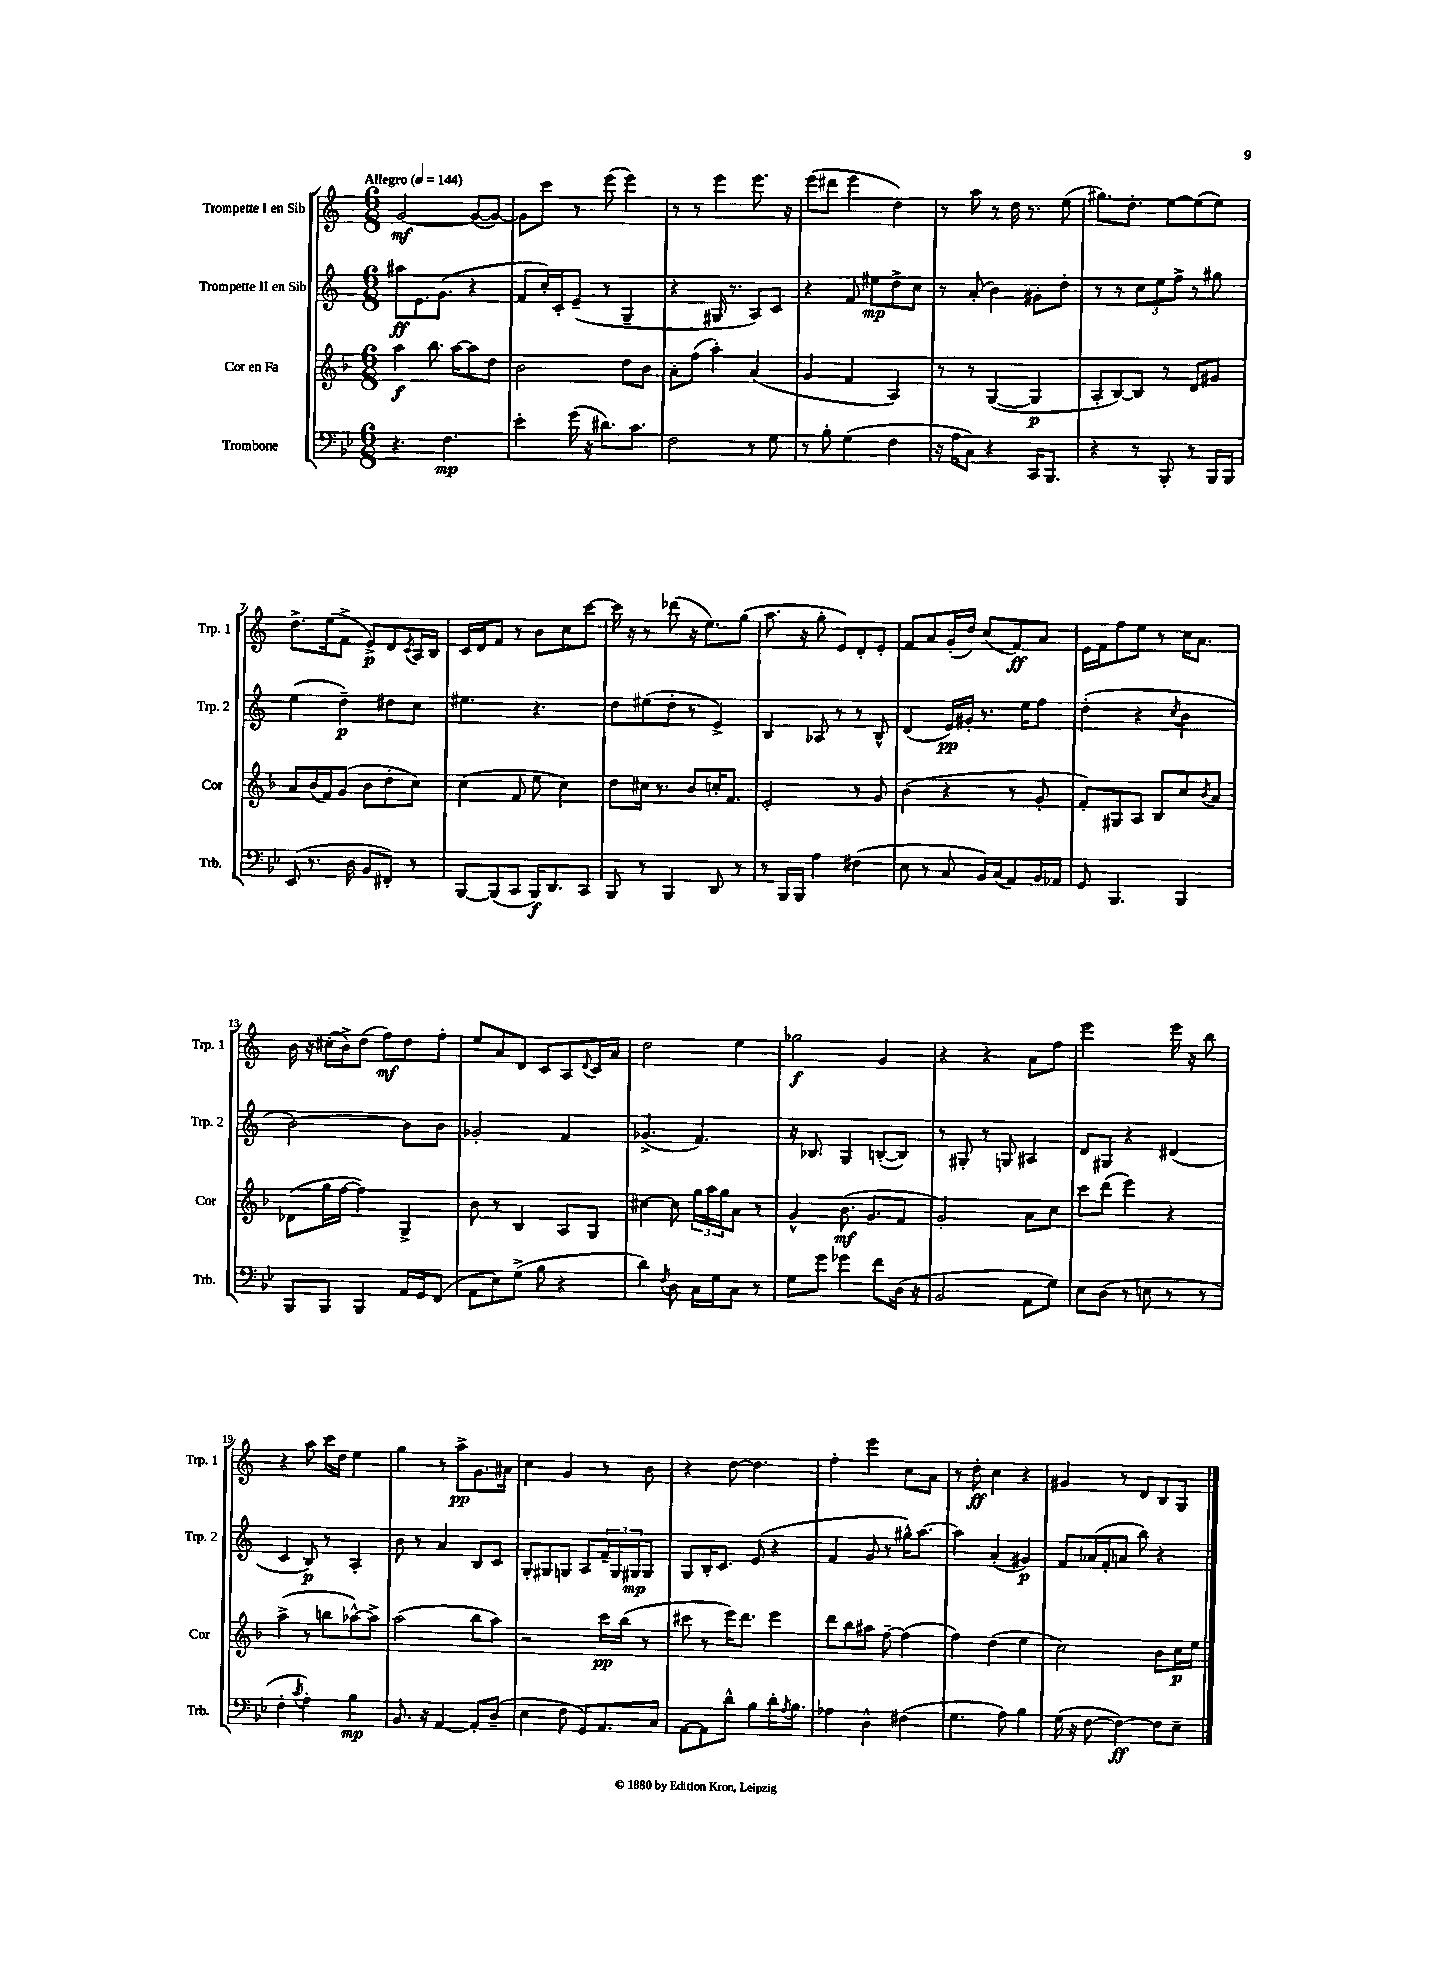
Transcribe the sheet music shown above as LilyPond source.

<<
\new StaffGroup <<
\new Staff = "s0" \with { instrumentName = "Trompette I en Sib" shortInstrumentName = "Trp. 1" } {
    \clef treble \key c \major \numericTimeSignature \time 6/8 \tempo "Allegro" 4 = 144
    g'2~\mf g'8~( g'8~) |
    g'8 c'''8 r8 e'''8( e'''4) |
    r8 r8 e'''4 e'''8. r16 |
    e'''8( dis'''8 e'''4 d''4) |
    r8 a''8 r8 d''16 r8. e''8( |
    gis''8.) d''8.-. e''8~ e''8( e''8) |
    d''8.-> e''16( f'8-> e'8->\p) d'8 \acciaccatura { c'8 } a16 b16 |
    c'16 d'16 f'8 r8 b'8 c''8 c'''8~ |
    c'''16 r16 r8 des'''8( r16 e''8.) g''8( |
    a''8. r16 g''8-. e'8) d'8-. e'8-. |
    f'8 a'8 g'16-.( d''16) c''8( f'8\ff) a'8 |
    e'16 f'16 f''8 e''8 r8 c''16 a'8. |
    b'16 r16 cis''16-.( b'16->) d''8( f''8\mf) d''8 f''8-. |
    e''8 a'8 d'8 c'8 a8 \appoggiatura { d'8 } c'16 a'16 |
    d''2 e''4 |
    ges''2\f g'4 |
    r4 r4 a'8 f''8 |
    e'''2 e'''16 r16 b''8 |
    r4 a''8 c'''16 d''16 e''4 |
    g''4 r8 a''8->\pp g'8. ais'16 |
    c''4 g'4 r8 b'8 |
    r4 d''8~ d''4. |
    f''4-. e'''4 c''8 a'8 |
    r8 d''8-.\ff c''4 r4 |
    gis'4 r8 d'8 b8 g8 \bar "|." |
}
\new Staff = "s1" \with { instrumentName = "Trompette II en Sib" shortInstrumentName = "Trp. 2" } {
    \clef treble \key c \major \numericTimeSignature \time 6/8
    ais''8\ff e'8. g'8.( r4 |
    f'8 c''16-.) c'16-. e'8--( r8 g4-- |
    r4 gis16 r8. a8) c'8 |
    r4 f'8 eis''8\mp d''8-> c''8 |
    r8 a'8-.( b'4) gis'8-. d''8-. |
    r8 r8 \tuplet 3/2 { c''8 e''8 f''8-> } r8 gis''8 |
    e''4( d''4--\p) dis''8 c''8 |
    eis''4. r4. |
    d''8 eis''8( d''8-. r8 e'4->) |
    b4 aes8 r8 r8 b8-^ |
    d'4( e'16\pp) gis'16-. r8. e''16 f''8 |
    d''4-.( r4 \acciaccatura { c''8 } b'4 |
    b'2~) b'8 b'8 |
    ges'2-. f'4 |
    ges'4.->( f'4.) |
    r16 bes8. g4 b8~-.( b8) |
    r8 gis8-. r8 g8 ais4 |
    d'8 gis8 r4 dis'4( |
    c'4 b8\p) r8 a4-. |
    b'8 r8 a'4 b8 c'8 |
    g8-. gis8 g8 a8 \tuplet 3/2 { f'16-- g16 gis16\mp } gis8 |
    g8 b16-. c'8. e'8( r4 |
    f'4 g'8 r8 gis''16-^) a''8.~ |
    a''4 a'4-.( gis'4\p) |
    f'8 aes'16( f'16-. a'8 b''8) r4 \bar "|." |
}
\new Staff = "s2" \with { instrumentName = "Cor en Fa" shortInstrumentName = "Cor" } {
    \clef treble \key f \major \numericTimeSignature \time 6/8
    a''4\f bes''8. a''16~ a''8 d''8 |
    bes'2 d''8 bes'8 |
    a'8-. f''8( a''4-.) a'4( |
    g'4 f'4 a4) |
    r8 r8 g4~( g4\p |
    a8-. bes8~) bes8 r8 d'8 gis'8 |
    a'8 bes'16( f'16) g'8( bes'8 d''8-. c''8) |
    c''4( f'8 e''8 c''4) |
    d''8 cis''16 r8. bes'8 c''16-. f'8. |
    e'2-. r8 g'8 |
    bes'4( r4 r8 g'8-. |
    f'8-.) gis8 a8 bes8 c''8 \acciaccatura { bes'8 } a'8 |
    des'8( g''16 f''16~ f''4) g4-> |
    bes'8 r8 bes4 a8 g8 |
    cis''4~ cis''8 \tuplet 3/2 { g''16 a''16 g''16 } a'8 r8 |
    g'4-^ bes'8.\mf( g'8. f'8 |
    g'2-.) a'8 c''8 |
    c'''8 d'''8( e'''4) r4 |
    a''4->( r8 b''8 aes''8~-^) aes''8-> |
    a''2( bes''8 a''8) |
    r2 c'''16\pp bes''16( r8 |
    cis'''8 r8 e'''16) d'''8. e'''4 |
    d'''8 bes''8 ais''8 f''8~-- f''4( |
    f''4) d''4( e''4 |
    c''2) bes'8 c''16\p e''16 \bar "|." |
}
\new Staff = "s3" \with { instrumentName = "Trombone" shortInstrumentName = "Trb." } {
    \clef bass \key bes \major \numericTimeSignature \time 6/8
    r4. f4.\mp |
    ees'4-. g'16( r16 dis'8.) c'8. |
    f2 r8 g8 |
    r8 bes8-. g4( f4 |
    r16 a16 c8) r4 c,16 bes,,8. |
    r4 r8 bes,,8-. r8 bes,,16 bes,,16 |
    ees,8( r8. d16 bes,8 fis,8-.) r8 |
    bes,,8~ bes,,8( c,8 bes,,16\f) d,8. c,8 |
    bes,,8 r8 bes,,4 d,8 r8 |
    r8 bes,,16 bes,,16 a4 fis4( |
    ees8 r8 c8 bes,16) c16( a,8) bes,16 aes,16 |
    g,8 bes,,4. bes,,4 |
    bes,,8 bes,,8 bes,,4 a,16 g,16 f,8( |
    a,8 ees8) g8->( bes8 r4 |
    d'4) \acciaccatura { f8 } d8 c16 g16 c8 r8 |
    g8 g'8 ges'4 f'8 d16( r16 |
    bes,2 a,8 g8) |
    ees8 d8( r8 e8 r8 r8 |
    f4-. \acciaccatura { c'8 } a4-.) bes4\mp |
    bes,8. r16 a,4~ a,8-. d8--( |
    ees4 f8 g,8) a,8. c16 |
    a,8~ a,8 d'8-^ bes8 d'16-. \acciaccatura { a8 } bes8. |
    aes4 d4-^ fis4( |
    g4. a8) bes4 |
    g16( r16 f8~ f4~\ff) f8 ees8-- \bar "|." |
}
>>
>>
